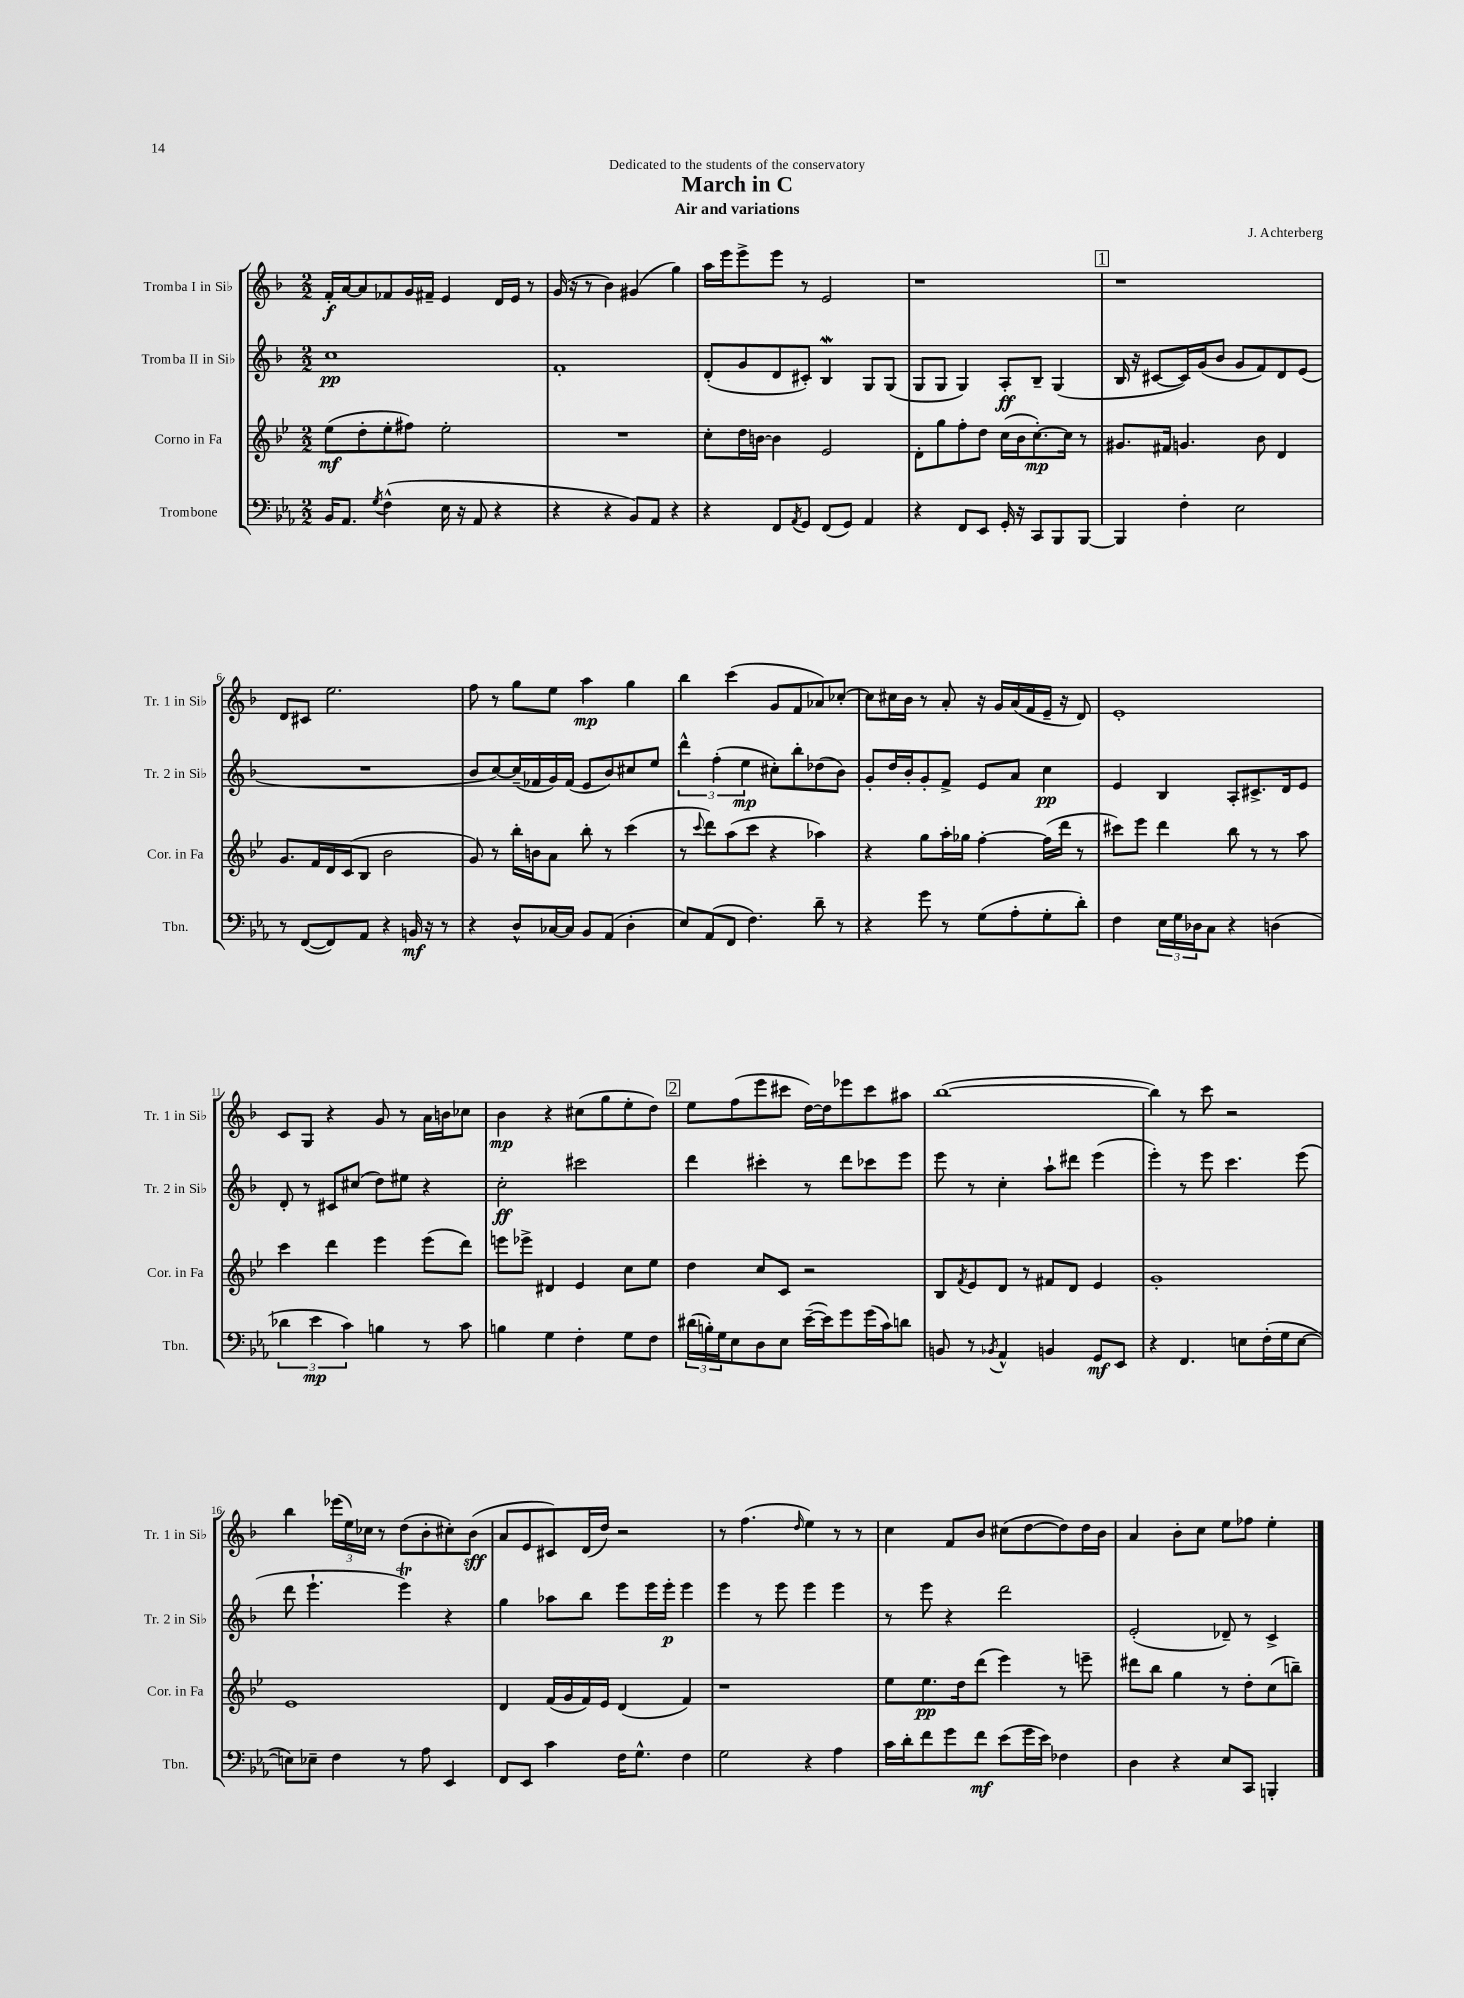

**kern	**kern	**kern	**kern
*staff4	*staff3	*staff2	*staff1
*clefF4	*clefG2	*clefG2	*clefG2
*k[b-e-a-]	*k[b-e-]	*k[b-]	*k[b-]
*M2/2	*M2/2	*M2/2	*M2/2
16BB-	(8ee-	1cc	16f'
8.AA-	.	.	[16a
.	8dd'	.	8a]
8qG	.	.	.
(4F^^	8ee-'	.	8f-
.	8ff#)	.	16g
.	.	.	16f#~
16E-	2ee-'	.	4e
16r	.	.	.
8AA-	.	.	.
4r	.	.	16d
.	.	.	16e
.	.	.	8r
=	=	=	=
4r	1r	1f'	(16g
.	.	.	16r
.	.	.	8r
4r	.	.	4b-)
8BB-)	.	.	(4g#
8AA-	.	.	.
4r	.	.	4gg)
=	=	=	=
4r	8cc'	(8d'	16aa
.	.	.	16eee
.	16dd	8g	8eee^
.	[16b	.	.
8FF	4b]	8d	8eee
8qAA-	.	.	.
8GG	.	8c#')	8r
(8FF	2e-	4B-	2e
8GG)	.	.	.
4AA-	.	8G	.
.	.	(8G	.
=	=	=	=
4r	8d'	8G	1r
.	8gg	8G	.
8FF	8ff'	4G)	.
8EE-	8dd	.	.
16GG'	(16cc	8A'	.
16r	16b-	.	.
8CC	[8.cc')	8B-~	.
8BBB-	.	(4G	.
.	16cc]	.	.
[8BBB-	8r	.	.
=	=	=	=
4BBB-]	8.g#	16B-	1r
.	.	16r	.
.	.	[8c#	.
.	16f#	.	.
4F'	4.g	16c#])	.
.	.	(16g	.
.	.	8b-	.
2E-	.	8g	.
.	8b-	8f)	.
.	4d	8d	.
.	.	(8e	.
=	=	=	=
8r	8.g	1r	8d
([8FF	.	.	8c#
.	16f	.	.
8FF])	16d	.	2.ee
.	(16c	.	.
8AA-	8B-	.	.
4r	2b-	.	.
16BB	.	.	.
16r	.	.	.
8r	.	.	.
=	=	=	=
4r	8g)	8b-	8ff
.	8r	[8cc)	8r
8D^^	16bb-'	(16cc~]	8gg
.	16b	16f-	.
[16C-	8a	16g)	8ee
16C-]	.	(16f-	.
8BB-	8bb-'	8e	4aa
(8AA-	8r	8b-)	.
4D'	(4ccc	8cc#	4gg
.	.	8ee	.
=	=	=	=
8E-)	8r	6ddd^^	4bb-
.	8qqccc	.	.
(8AA-	8ddd)	.	.
.	.	(6ff'	.
8FF	(8aa	.	(4ccc
.	.	6ee	.
4.F)	8ccc	.	.
.	4r	8cc#')	8g
.	.	8bb-'	8f
8d~	4aa-)	(8dd-	8a-)
8r	.	8b-)	[8cc-'
=	=	=	=
4r	4r	8g'	8cc-]
.	.	16dd	16cc#
.	.	16b-'	16b-
8g	8gg	8g'	8r
8r	16aa'	8f^	8a'
.	16gg-	.	.
(8G	[4ff'	8e	16r
.	.	.	16g
8A-'	.	8a	(16a
.	.	.	16f
8G'	(16ff]	4cc	16e~
.	16ddd	.	16r
8d')	8r	.	8d)
=	=	=	=
4F	8ccc#)	4e	1e'
.	8eee-	.	.
24E-	4ddd	4B-	.
24G	.	.	.
24D-	.	.	.
8C	.	.	.
4r	8bb-	8A'	.
.	8r	8.c#^	.
(4D	8r	.	.
.	.	16d	.
.	8aa	8e	.
=	=	=	=
6d-	4ccc	8d'	8c
.	.	8r	8G
6e-	.	.	.
.	4ddd	8c#	4r
6c)	.	.	.
.	.	(8cc#	.
4B	4eee-	8dd)	8g
.	.	8ee#	8r
8r	(8eee-	4r	16a
.	.	.	16b
8c	8ddd)	.	8cc-
=	=	=	=
4B	8eee	2cc'	4b-
.	8eee-^	.	.
4G	4d#	.	4r
4F'	4e-	2ccc#	(8cc#
.	.	.	8gg
8G	8cc	.	8ee'
8F	8ee-	.	8dd)
=	=	=	=
(24d#	4dd	4ddd	8ee
24B')	.	.	.
24G	.	.	.
8E-	.	.	(8ff
8D	8cc	4ccc#'	8eee
8E-	8c	.	8ccc#
([16e-~	2r	8r	[16dd)
16e-])	.	.	16dd]
8g	.	8ddd	8eee-
(16g	.	8ccc-	8ccc#
16c)	.	.	.
8d	.	8eee	8aa#
=	=	=	=
8BB	8B-	8eee	([1bb-
.	8qf	.	.
8r	8e-	8r	.
8qBB-	.	.	.
4AA-^^	8d	4cc'	.
.	8r	.	.
4BB	8f#	8aa`	.
.	8d	8ddd#	.
8GG	4e-	(4eee	.
8EE-	.	.	.
=	=	=	=
4r	1g'	4eee')	4bb-])
4.FF	.	8r	8r
.	.	8eee	8ccc
.	.	4.ccc	2r
8E	.	.	.
(16F'	.	.	.
16G	.	.	.
[8E	.	(8eee	.
=	=	=	=
8E])	1e-	8ddd	4bb-
8E-~	.	4.eee`	.
4F	.	.	(24eee-
.	.	.	24ee)
.	.	.	24cc-
.	.	.	8r
8r	.	4eee)	(8dd
8A-	.	.	8b-'
4EE-	.	4r	8cc#')
.	.	.	(8b-
=	=	=	=
8FF	4d	4gg	8a
8EE-	.	.	8e
4c	(16f	8aa-	8c#)
.	16g	.	.
.	16f)	8bb-	(16d
.	16e-	.	16dd)
16F	(4d	8eee	2r
8.G^^	.	.	.
.	.	16eee	.
.	.	16eee'	.
4F	4f)	4eee	.
=	=	=	=
2G	1r	4eee	8r
.	.	.	(4.ff
.	.	8r	.
.	.	8eee	.
.	.	.	16qqdd
4r	.	4eee	4ee)
4A-	.	4eee	8r
.	.	.	8r
=	=	=	=
16c	8ee-	8r	4cc
16d'	.	.	.
8f	8.ee-	8eee	.
8g	.	4r	8f
.	16dd	.	.
8f	(8ddd	.	8b-
(8e-	4eee-)	2ddd	(8cc#
16g	.	.	[8dd
16e-)	.	.	.
4F-	8r	.	8dd])
.	8eee~	.	16dd
.	.	.	16b-
=	=	=	=
4D	8ddd#	(2e'	4a
.	8bb-	.	.
4r	4gg	.	8b-'
.	.	.	8cc
8E-	8r	8d-~)	8ee
8CC	8dd'	8r	8ff-
4BBB'	(8cc	4c^	4ee'
.	8bb~)	.	.
==	==	==	==
*-	*-	*-	*-
